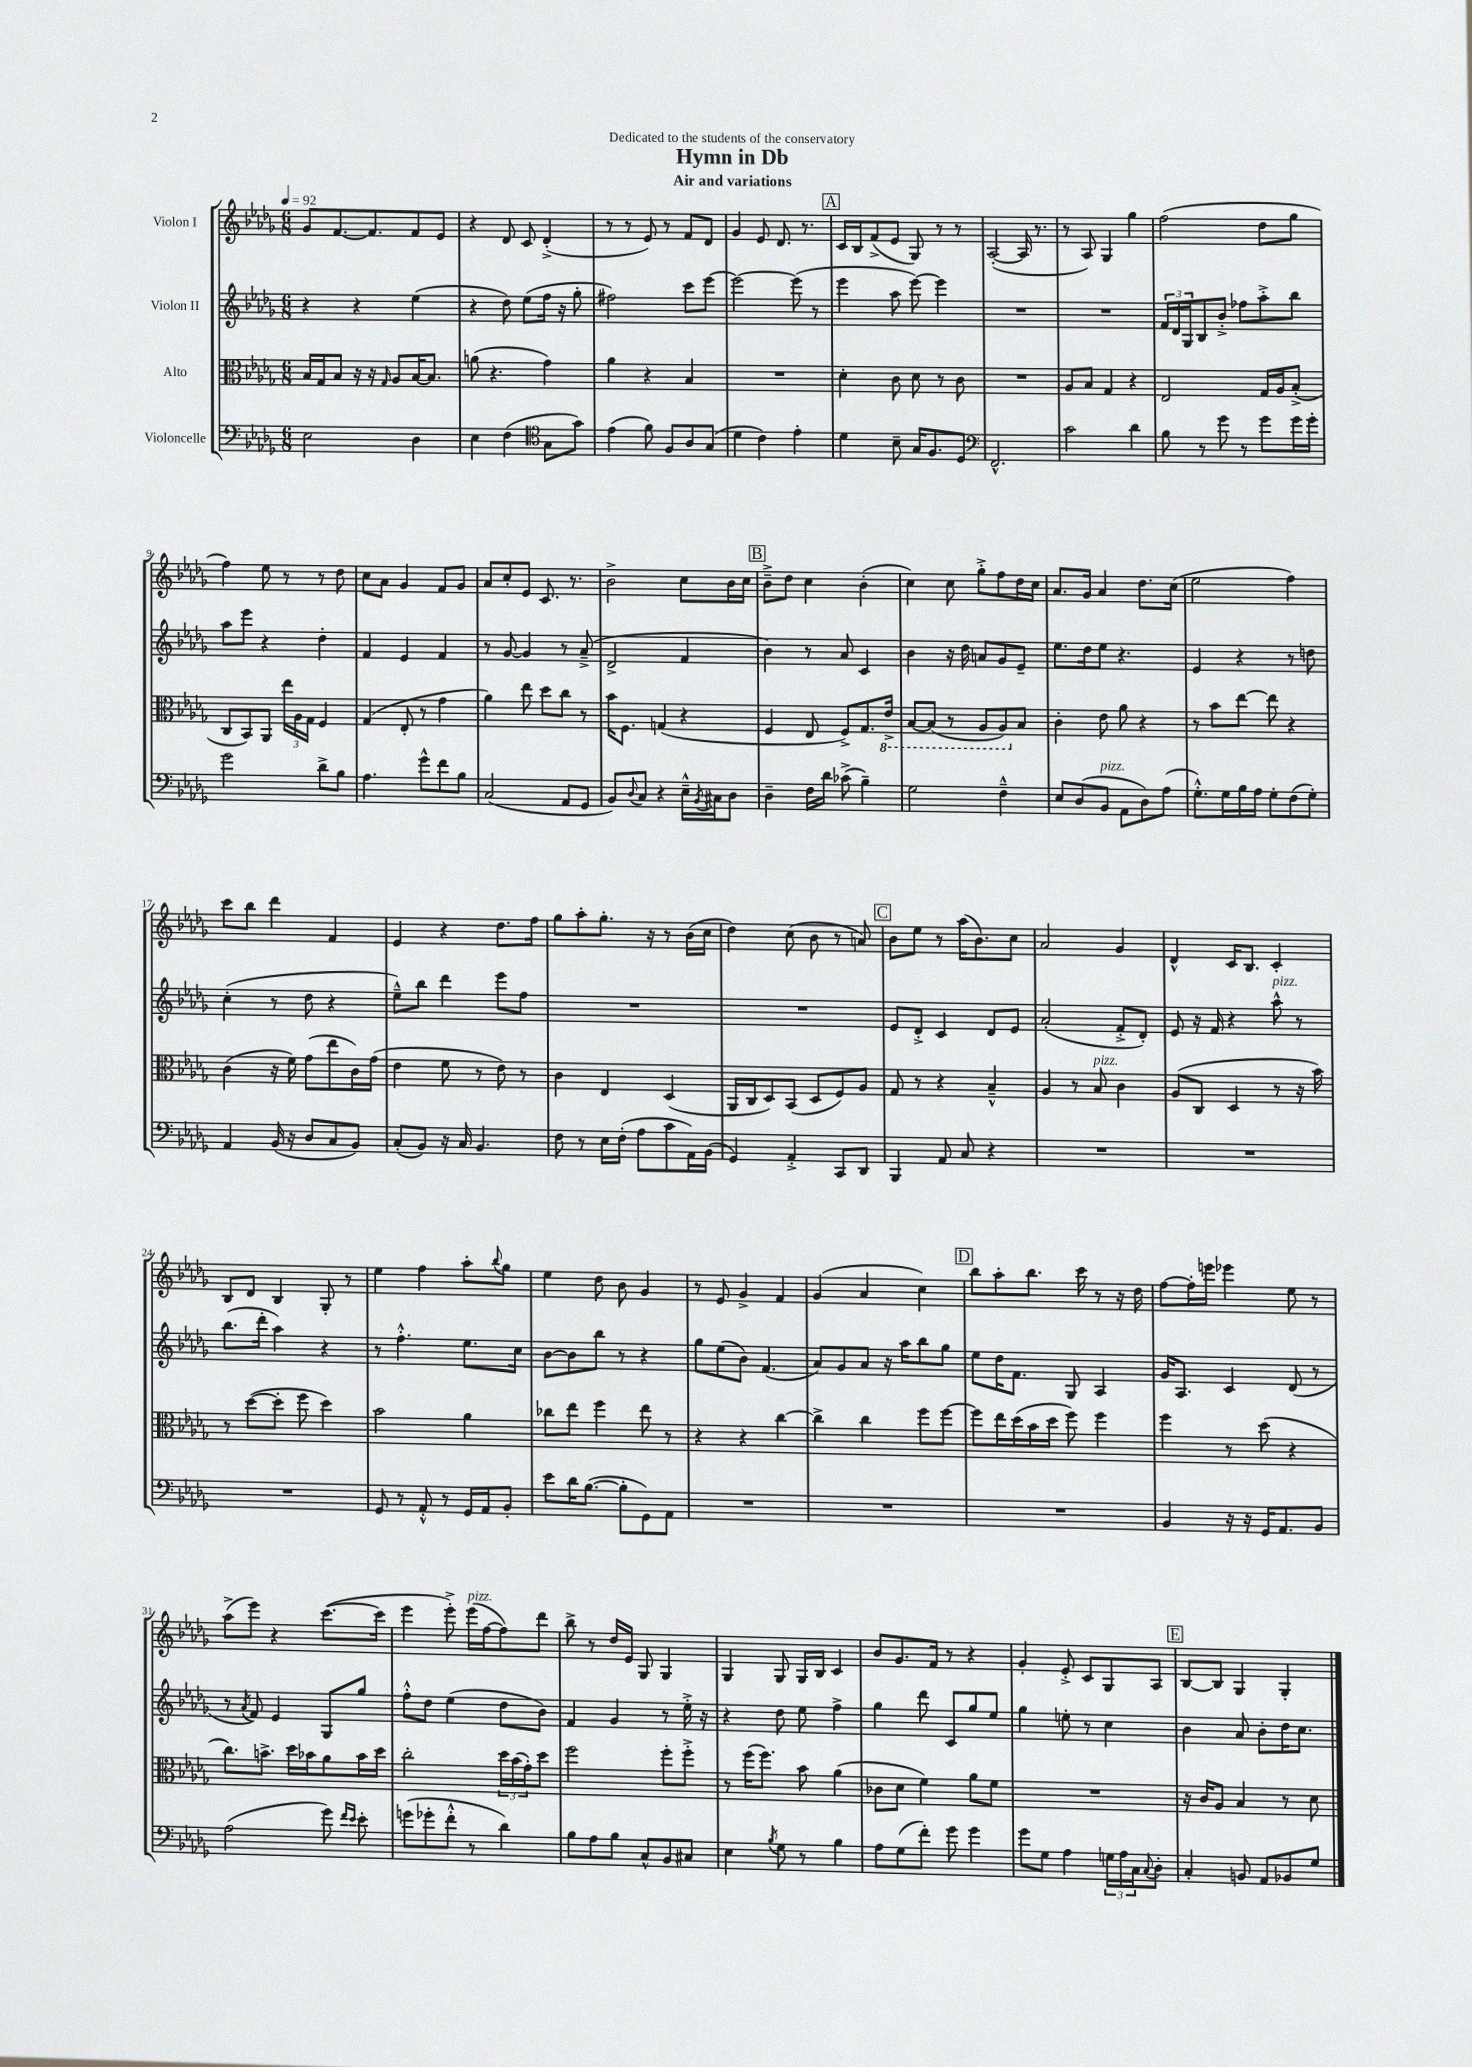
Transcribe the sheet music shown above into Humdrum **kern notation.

**kern	**kern	**kern	**kern
*staff4	*staff3	*staff2	*staff1
*clefF4	*clefC3	*clefG2	*clefG2
*k[b-e-a-d-g-]	*k[b-e-a-d-g-]	*k[b-e-a-d-g-]	*k[b-e-a-d-g-]
*M6/8	*M6/8	*M6/8	*M6/8
*MM92	*MM92	*MM92	*MM92
2E-	16B-	4r	8g-
.	16G-	.	.
.	8B-	.	[8.f
.	16r	4r	.
.	16r	.	8.f]
.	16qqG-	.	.
.	8A-	.	.
4D-	[16B-	(4ee-	8f
.	8.B-]	.	.
.	.	.	8e-
=	=	=	=
4E-	(8a	4r	4r
.	4.r	.	.
(4F	.	8dd-)	8d-
.	.	(8ee-	8c
*clefC4	*	*	*
8G-	4g-)	16ff	(4d-'^
.	.	16r	.
8g-)	.	8gg-'	.
=	=	=	=
(4e-	4a-	2ff#)	8r
.	.	.	8r
8f)	4r	.	8e-)
8F	.	.	8r
8A-	4B-	8ccc	8f
(8G-	.	[8eee-	8d-
=	=	=	=
4d-	2.r	2eee-_	4g-
4c)	.	.	8e-
.	.	.	8.d-
4e-'	.	(8eee-]	.
.	.	.	8.r
.	.	8r	.
=	=	=	=
4d-	4d-'	4eee-	16c
.	.	.	16B-
.	.	.	(8f^
8B-~	8c	8aa-	8e-
16G-	8d-	[8eee-)	8G-)
8.F	.	.	.
.	8r	4eee-]	8r
8D-	8c	.	8r
=	=	=	=
*clefF4	*	*	*
2.FF^^	2.r	2.r	([2A-'
.	.	.	16A-]
.	.	.	8.r
=	=	=	=
2c	8A-	2.r	8r
.	8B-	.	8A-)
.	4G-	.	4G-
4d-	4r	.	4gg-
=	=	=	=
8B-	2E-	24f	(2ff
.	.	24d-	.
.	.	24G-	.
8r	.	8B-	.
8g-	.	8b-'^	.
8r	.	8ff-	.
8g-	16G-	8aa-'^	8dd-
.	16A-	.	.
16g-	(8B-'^	8bb-	8gg-
16g-'	.	.	.
=	=	=	=
2g-	8C	8aa-	4ff)
.	8BB-)	8eee-	.
.	8AA-	4r	8ee-
.	24ee-	.	8r
.	24A-	.	.
.	24G-	.	.
8d-^	4F	4dd-'	8r
8B-	.	.	8dd-
=	=	=	=
4.A-	(4G-	4f	8cc
.	.	.	8a-
.	8E-'	4e-	4g-
8g-^^	8r	.	.
8f	4g-	4f	8f
8B-	.	.	8g-
=	=	=	=
(2C	4a-)	8r	8a-
.	.	[8g-	8cc'
.	8ee-	4g-]	8e-
.	8dd-	.	8.c
8AA-	8cc	8r	.
.	.	.	8.r
8GG-	8r	(8a-~^	.
=	=	=	=
8BB-)	16b-	2d-^	2b-^
.	8.F	.	.
8qqD-	.	.	.
8C	.	.	.
4r	(4G	.	.
16E-~^^	4r	4f	8cc
8qBB-	.	.	.
16C#	.	.	.
8D-	.	.	16b-
.	.	.	16cc
=	=	=	=
4D-~	4F	4b-)	8b-~^
.	.	.	8dd-
16F	8E-	8r	4cc
16d-	.	.	.
(8c-^	8F^)	8a-	.
4B-~)	8.G-	4c	(4b-'
.	16E-^	.	.
=	=	=	=
2G-	[8BB-	4b-	4cc)
.	(8BB-]	.	.
.	8r	16r	8cc
.	.	16dd-	.
.	8AA-	8a	8gg-'^
4F~^^	8AA-)	8g-	8ff
.	8B-	8e-~	16dd-
.	.	.	16cc
=	=	=	=
8E-	4c'	8.ee-	8.a-
(8D-	.	.	.
.	.	16dd-	16g-
8BB-	8e-	8ee-	4a-
8AA-	8a-	4.r	.
8D-)	4r	.	8.dd-
(8A-	.	.	.
.	.	.	(16cc
=	=	=	=
8.G-'^^)	8r	4e-	2ee-
.	8b-	.	.
16G-	.	.	.
16B-	[8ee-	4r	.
16A-	.	.	.
8G-'	8ee-]	.	.
(8F	4r	8r	4ff)
8G-')	.	8dd	.
=	=	=	=
4AA-	(4c	(4cc'	8ccc
.	.	.	8bb-
(16BB-	16r	8r	4ddd-
16r	16f)	.	.
8D-	(8g-	8dd-	.
8C	8ee-	4r	4f
8BB-)	16c)	.	.
.	(16g-	.	.
=	=	=	=
(8C'	4e-	8ee-~^^)	4e-
8BB-)	.	8bb-	.
16r	8f	4ddd-	4r
16C	.	.	.
4.BB-	8r	.	.
.	8e-)	8eee-	8.dd-
.	8r	8ff	.
.	.	.	16ff
=	=	=	=
8F	4c	2.r	8gg-
8r	.	.	8aa-'
16E-	4E-	.	8.gg-'
(16F'	.	.	.
8A-	.	.	.
.	.	.	16r
8c	(4D-	.	8r
16AA-)	.	.	(16b-
(16BB-	.	.	16cc
=	=	=	=
4GG-)	16AA-	2.r	4dd-)
.	16C	.	.
.	8D-)	.	.
4AA-'^	(8BB-	.	(8cc
.	8D-	.	8b-
8CC	8F)	.	8r
8DD-	8A-	.	8a)
=	=	=	=
4BBB-	8G-	8e-	8b-
.	8r	8d-'^	8ee-
8AA-	4r	4c	8r
8C	.	.	(16aa-
.	.	.	8.b-)
4r	4B-~^^	8d-	.
.	.	8e-	8cc
=	=	=	=
2.r	4A-	(2a-'	2a-
.	8r	.	.
.	8B-	.	.
.	4c	8f'^	4g-
.	.	8d-')	.
=	=	=	=
2.r	(8A-	8e-	4d-^^
.	8C	16r	.
.	.	16f	.
.	4D-	4r	16c
.	.	.	8.B-
.	8r	8aa-^^	4c'
.	16r	8r	.
.	16b-)	.	.
=	=	=	=
2.r	8r	(8.bb-	8B-
.	([8dd-	.	8d-
.	.	16ddd-'	.
.	8dd-']	4aa-)	4B-
.	8ff	.	.
.	4dd-)	4r	8G-'
.	.	.	8r
=	=	=	=
8GG-	2b-	8r	4ee-
8r	.	4.ff'^^	.
8AA-'^^	.	.	4ff
8r	.	.	.
16GG-	4a-	8.ee-	8aa-'
16AA-	.	.	.
.	.	.	8qqbb-
8BB-'	.	.	8gg-
.	.	16cc	.
=	=	=	=
8e-	8cc-	[8b-	4ee-
16d-	8ee-	8b-]	.
([8.B-	.	.	.
.	4ff	8bb-	8dd-
8B-']	.	8r	8b-
8GG-)	8ee-	4r	4g-
8AA-	8r	.	.
=	=	=	=
2.r	4r	8gg-	8r
.	.	(8ee-	8e-
.	4r	8b-)	4g-^
.	.	(4.f	.
.	[4cc	.	4f
=	=	=	=
2.r	4cc^]	8a-)	(4g-
.	.	8g-	.
.	4cc	8a-	4a-
.	.	16r	.
.	.	16aa-	.
.	8ff	8bb-	4cc)
.	[8ff	8gg-	.
=	=	=	=
2.r	8ff]	8ee-	8bb-
.	16ee-	16dd-	8aa-'
.	(16dd-	8.f	.
.	16b-	.	8.bb-
.	16dd-	.	.
.	8ff)	8G-	.
.	.	.	16ccc
.	4ff	4A-	8r
.	.	.	16r
.	.	.	16dd-
=	=	=	=
4BB-	4ff	16g-	[8ff
.	.	8.A-	.
.	.	.	16ff']
.	.	.	16eee
16r	8r	4c	4eee-
16r	.	.	.
16GG-	(8dd-	.	.
8.AA-	.	.	.
.	4r	(8d-	8ee-
8BB-	.	8r	8r
=	=	=	=
(2A-	8.cc)	8r	(8aa-^
.	.	8qa-	.
.	.	8f)	8eee-)
.	8.b^	.	.
.	.	4e-	4r
.	16dd-	.	.
.	16b-	.	.
8g-)	8a-	8G-	([8.ccc
16qqf	.	.	.
16qqe-	.	.	.
8e-'	16b-	8gg-	.
.	16dd-	.	16ccc]
=	=	=	=
(8g	2cc'	8ff'^^	4eee-
8g-'	.	8dd-	.
8f'^^	.	(4ee-	8eee-'^)
8r	.	.	(16eee-
.	.	.	[16ff
4d-)	24dd-	8dd-	8ff])
.	(24b-	.	.
.	24g-')	.	.
.	8dd-	8b-)	8ddd-
=	=	=	=
8B-	2ff	4f	8bb-^
8A-	.	.	8r
8B-	.	4g-	16dd-
.	.	.	16e-
8C^^	.	.	8G-
8BB-	8ff'	8r	4G-
8C#	8ff'^	16ee-'^	.
.	.	16r	.
=	=	=	=
4E-	8r	4r	4G-
.	(16ff	.	.
.	8.ff)	.	.
8qB-	.	.	.
8G-	.	8dd-	8G-
8r	8b-	8ee-	16G-
.	.	.	16B-
4B-	(4a-	4ff^	4c
=	=	=	=
8A-	8c-	4gg-	8b-
(8G-	8d-	.	8.g-
8f')	4f)	8ddd-	.
.	.	.	16f
8g-	.	8c	8r
4g-	8a-	8gg-	4r
.	8f	8ee-	.
=	=	=	=
8g-	2.r	4gg-	4g-'
8G-	.	.	.
4A-	.	8ee'	8e-'^
.	.	8r	8c
24G	.	4cc	8G-
24A-	.	.	.
24C	.	.	.
8qqC	.	.	.
8D-'	.	.	8A-
=	=	=	=
4C'	16r	4b-	[8B-
.	16c	.	.
.	8A-	.	8B-]
8BB	4B-	8a-	4G-
8AA-	.	8b-'	.
8BB-	8r	16dd-	4G-'
.	.	8.cc	.
8G-	8d-	.	.
==	==	==	==
*-	*-	*-	*-
